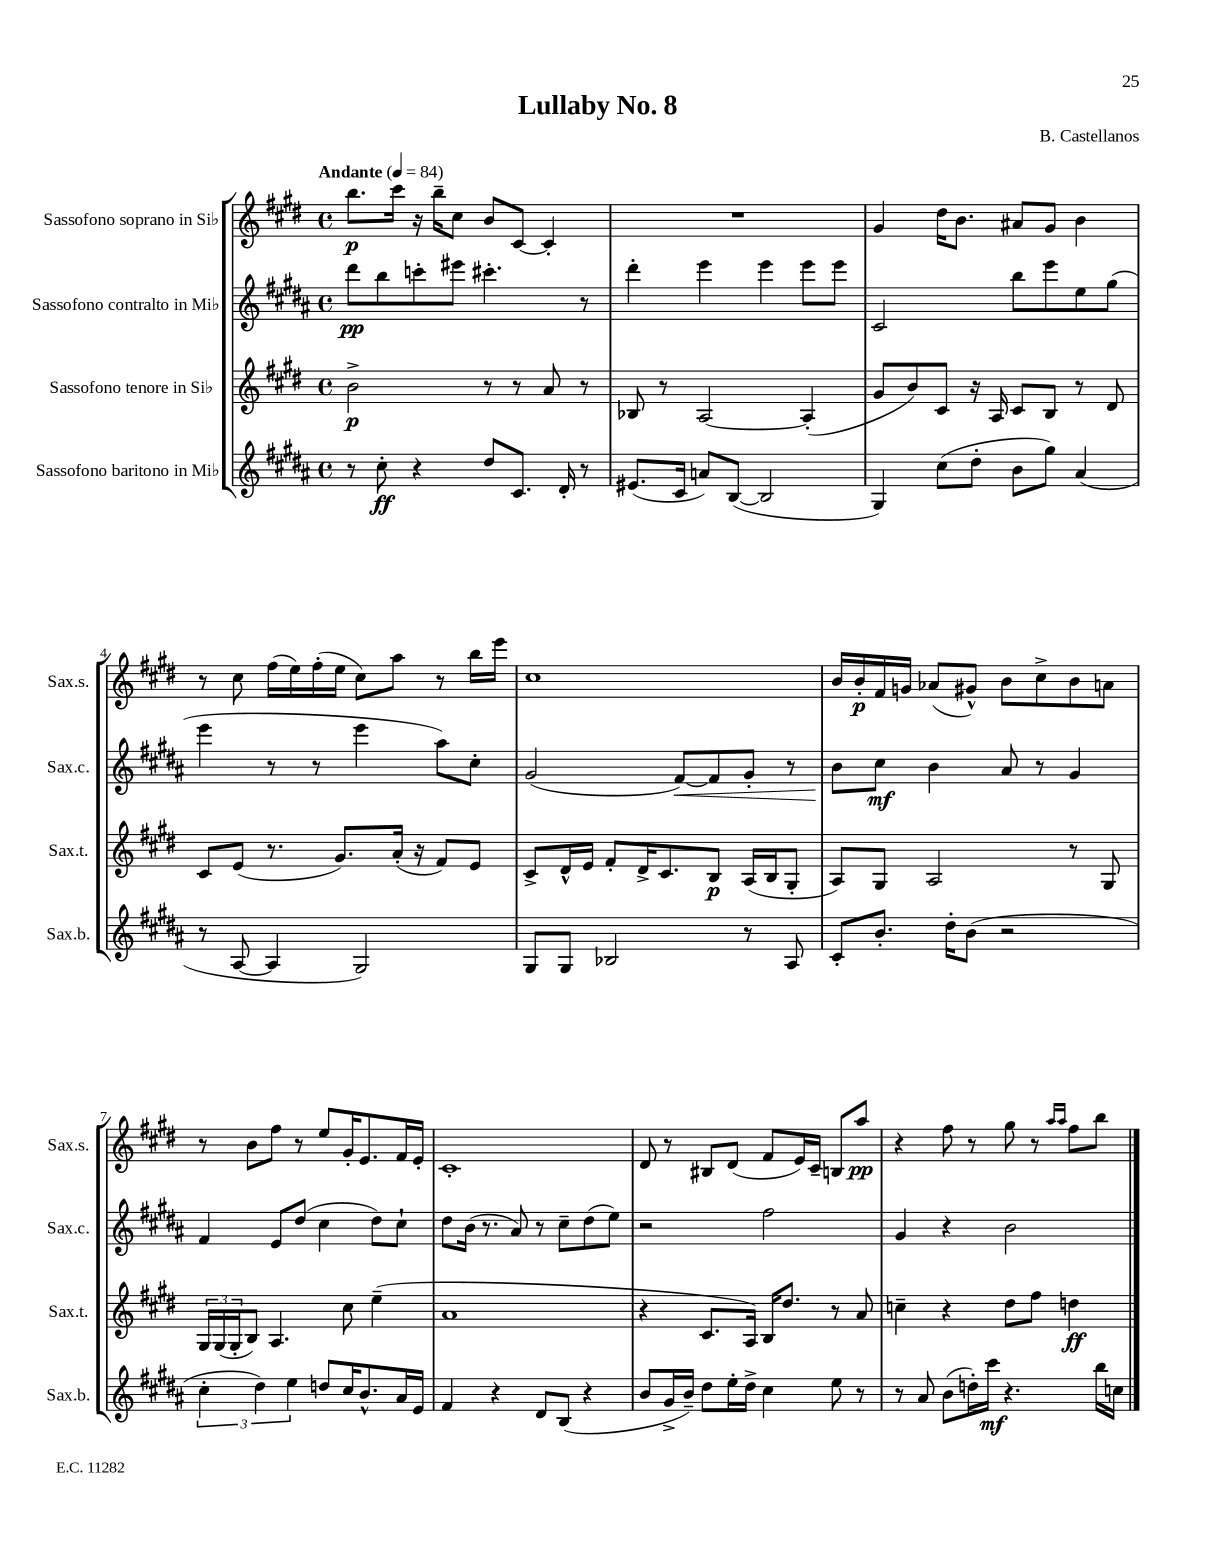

**kern	**dynam	**kern	**dynam	**kern	**dynam	**kern	**dynam
*part4	*part4	*part3	*part3	*part2	*part2	*part1	*part1
*staff4	*staff4	*staff3	*staff3	*staff2	*staff2	*staff1	*staff1
*I"Sassofono baritono in Mi♭	*	*I"Sassofono tenore in Si♭	*	*I"Sassofono contralto in Mi♭	*	*I"Sassofono soprano in Si♭	*
*I'Sax.b.	*	*I'Sax.t.	*	*I'Sax.c.	*	*I'Sax.s.	*
*clefG2	*	*clefG2	*	*clefG2	*	*clefG2	*
*k[f#c#g#d#a#]	*	*k[f#c#g#d#]	*	*k[f#c#g#d#a#]	*	*k[f#c#g#d#]	*
*M4/4	*	*M4/4	*	*M4/4	*	*M4/4	*
*met(c)	*	*met(c)	*	*met(c)	*	*met(c)	*
*MM84	*	*MM84	*	*MM84	*	*MM84	*
=1	=1	=1	=1	=1	=1	=1	=1
!	!	!	!	!	!	!LO:TX:a:B:t=Andante	!
8r	.	2b^\	p	8ddd#\L	pp	8.bb\L	p
8cc#'\	ff	.	.	8bb\	.	.	.
.	.	.	.	.	.	16ccc#\Jk	.
4r	.	.	.	8cccn'\	.	16r	.
.	.	.	.	.	.	16bb~\KL	.
.	.	.	.	8eee#X\J	.	8cc#\J	.
8dd#/L	.	8r	.	4.ccc#X'\	.	8b/L	.
8.c#/J	.	8r	.	.	.	[8c#/J	.
.	.	8a/	.	.	.	4c#'/]	.
16d#'/	.	.	.	.	.	.	.
8r	.	8r	.	8r	.	.	.
=2	=2	=2	=2	=2	=2	=2	=2
(8.e#X/L	.	8B-X/	.	4ddd#'\	.	1r	.
.	.	8r	.	.	.	.	.
16c#/Jk	.	.	.	.	.	.	.
8an/L)	.	[2A/	.	4eee\	.	.	.
([8B/J	.	.	.	.	.	.	.
2B/]	.	.	.	4eee\	.	.	.
.	.	(4A'/]	.	8eee\L	.	.	.
.	.	.	.	8eee\J	.	.	.
=3	=3	=3	=3	=3	=3	=3	=3
4G#/)	.	8g#/L	.	2c#/	.	4g#/	.
.	.	8b/)	.	.	.	.	.
(8cc#\L	.	8c#/J	.	.	.	16dd#\KL	.
.	.	.	.	.	.	8.b\J	.
8dd#'\J	.	16r	.	.	.	.	.
.	.	16A/	.	.	.	.	.
8b\L	.	8c#/L	.	8bb\L	.	8a#X/L	.
8gg#\J)	.	8B/J	.	8eee\	.	8g#/J	.
(4a#/	.	8r	.	8ee\	.	4b\	.
.	.	8d#/	.	(8gg#\J	.	.	.
!!LO:LB:g=z
=4	=4	=4	=4	=4	=4	=4	=4
8r	.	8c#/L	.	4eee\	.	8r	.
[8A#/	.	(8e/J	.	.	.	8cc#\	.
4A#/]	.	8.r	.	8r	.	(16ff#\LL	.
.	.	.	.	.	.	16ee\)	.
.	.	.	.	8r	.	(16ff#'\	.
.	.	8.g#/L)	.	.	.	16ee\JJ	.
2G#/)	.	.	.	4eee\	.	8cc#\L)	.
.	.	(16a'/Jk	.	.	.	8aa\J	.
.	.	16r	.	.	.	.	.
.	.	8f#/L)	.	8aa#\L)	.	8r	.
.	.	8e/J	.	8cc#'\J	.	16bb\LL	.
.	.	.	.	.	.	16eee\JJ	.
=5	=5	=5	=5	=5	=5	=5	=5
8G#/L	.	8c#^/L	.	(2g#/	.	1cc#	.
8G#/J	.	16d#^^/L	.	.	.	.	.
.	.	16e/JJ	.	.	.	.	.
2B-X/	.	8f#'/L	.	.	.	.	.
.	.	16d#^/K	.	.	.	.	.
.	.	8.c#/	.	.	.	.	.
!	!	!	!	!	!LO:HP:b	!	!
.	.	.	.	[8f#/L)	<	.	.
.	.	8B/J	p	8f#/]	.	.	.
8r	.	(16A/LL	.	8g#'/J	.	.	.
.	.	16B/J	.	.	.	.	.
8A#/	.	8G#'/J	.	8r	.	.	.
=6	=6	=6	=6	=6	=6	=6	=6
8c#'/L	.	8A/L)	.	8b\L	.	16b/LL	.
.	.	.	.	.	.	16b'/	p
8.b'/J	.	8G#/J	.	8cc#\J	[ mf	16f#/	.
.	.	.	.	.	.	16gn/JJ	.
.	.	2A/	.	4b\	.	(8a-X/L	.
16dd#'\KL	.	.	.	.	.	.	.
(8b\J	.	.	.	.	.	8g#X^^/J)	.
2r	.	.	.	8a#/	.	8b\L	.
.	.	.	.	8r	.	8cc#^\	.
.	.	8r	.	4g#/	.	8b\	.
.	.	8G#/	.	.	.	8an\J	.
!!LO:LB:g=z
=7	=7	=7	=7	=7	=7	=7	=7
6cc#'\	.	24G#/LL	.	4f#/	.	8r	.
.	.	(24G#/	.	.	.	.	.
.	.	24G#'/J	.	.	.	.	.
.	.	8B/J)	.	.	.	8b\L	.
6dd#\)	.	.	.	.	.	.	.
.	.	4.A/	.	8e/L	.	8ff#\J	.
6ee\	.	.	.	.	.	.	.
.	.	.	.	(8dd#/J	.	8r	.
8ddn/L	.	.	.	4cc#\	.	8ee/L	.
16cc#/K	.	8cc#\	.	.	.	16g#'/K	.
8.b^^/	.	.	.	.	.	8.e/	.
.	.	(4ee~\	.	8dd#\L)	.	.	.
16a#/L	.	.	.	8cc#`\J	.	16f#/L	.
16e/JJ	.	.	.	.	.	16e'/JJ	.
=8	=8	=8	=8	=8	=8	=8	=8
4f#/	.	1a	.	8dd#\L	.	1c#'	.
.	.	.	.	(16b\Jk	.	.	.
.	.	.	.	8.r	.	.	.
4r	.	.	.	.	.	.	.
.	.	.	.	8a#/)	.	.	.
8d#/L	.	.	.	8r	.	.	.
(8B/J	.	.	.	8cc#~\L	.	.	.
4r	.	.	.	(8dd#\	.	.	.
.	.	.	.	8ee\J)	.	.	.
=9	=9	=9	=9	=9	=9	=9	=9
8b/L	.	4r	.	2r	.	8d#/	.
16g#^/L	.	.	.	.	.	8r	.
16b~/JJ)	.	.	.	.	.	.	.
8dd#\L	.	8.c#/L	.	.	.	8B#X/L	.
16ee'\L	.	.	.	.	.	(8d#/J	.
16dd#^\JJ	.	16A/Jk)	.	.	.	.	.
4cc#\	.	16B/KL	.	2ff#\	.	8f#/L	.
.	.	8.dd#/J	.	.	.	.	.
.	.	.	.	.	.	16e/L)	.
.	.	.	.	.	.	16c#~/JJ	.
8ee\	.	8r	.	.	.	8Bn/L	.
8r	.	8a/	.	.	.	8aa/J	pp
=10	=10	=10	=10	=10	=10	=10	=10
8r	.	4ccn~\	.	4g#/	.	4r	.
8a#/	.	.	.	.	.	.	.
(8b\L	.	4r	.	4r	.	8ff#\	.
16ddn'\L)	.	.	.	.	.	8r	.
16ccc#\JJ	mf	.	.	.	.	.	.
4.r	.	8dd#\L	.	2b\	.	8gg#\	.
.	.	8ff#\J	.	.	.	8r	.
.	.	.	.	.	.	16qqaa/LL	.
.	.	.	.	.	.	16qqaa/JJ	.
.	.	4ddn\	ff	.	.	8ff#\L	.
16bb\LL	.	.	.	.	.	8bb\J	.
16ccn\JJ	.	.	.	.	.	.	.
==	==	==	==	==	==	==	==
*-	*-	*-	*-	*-	*-	*-	*-
